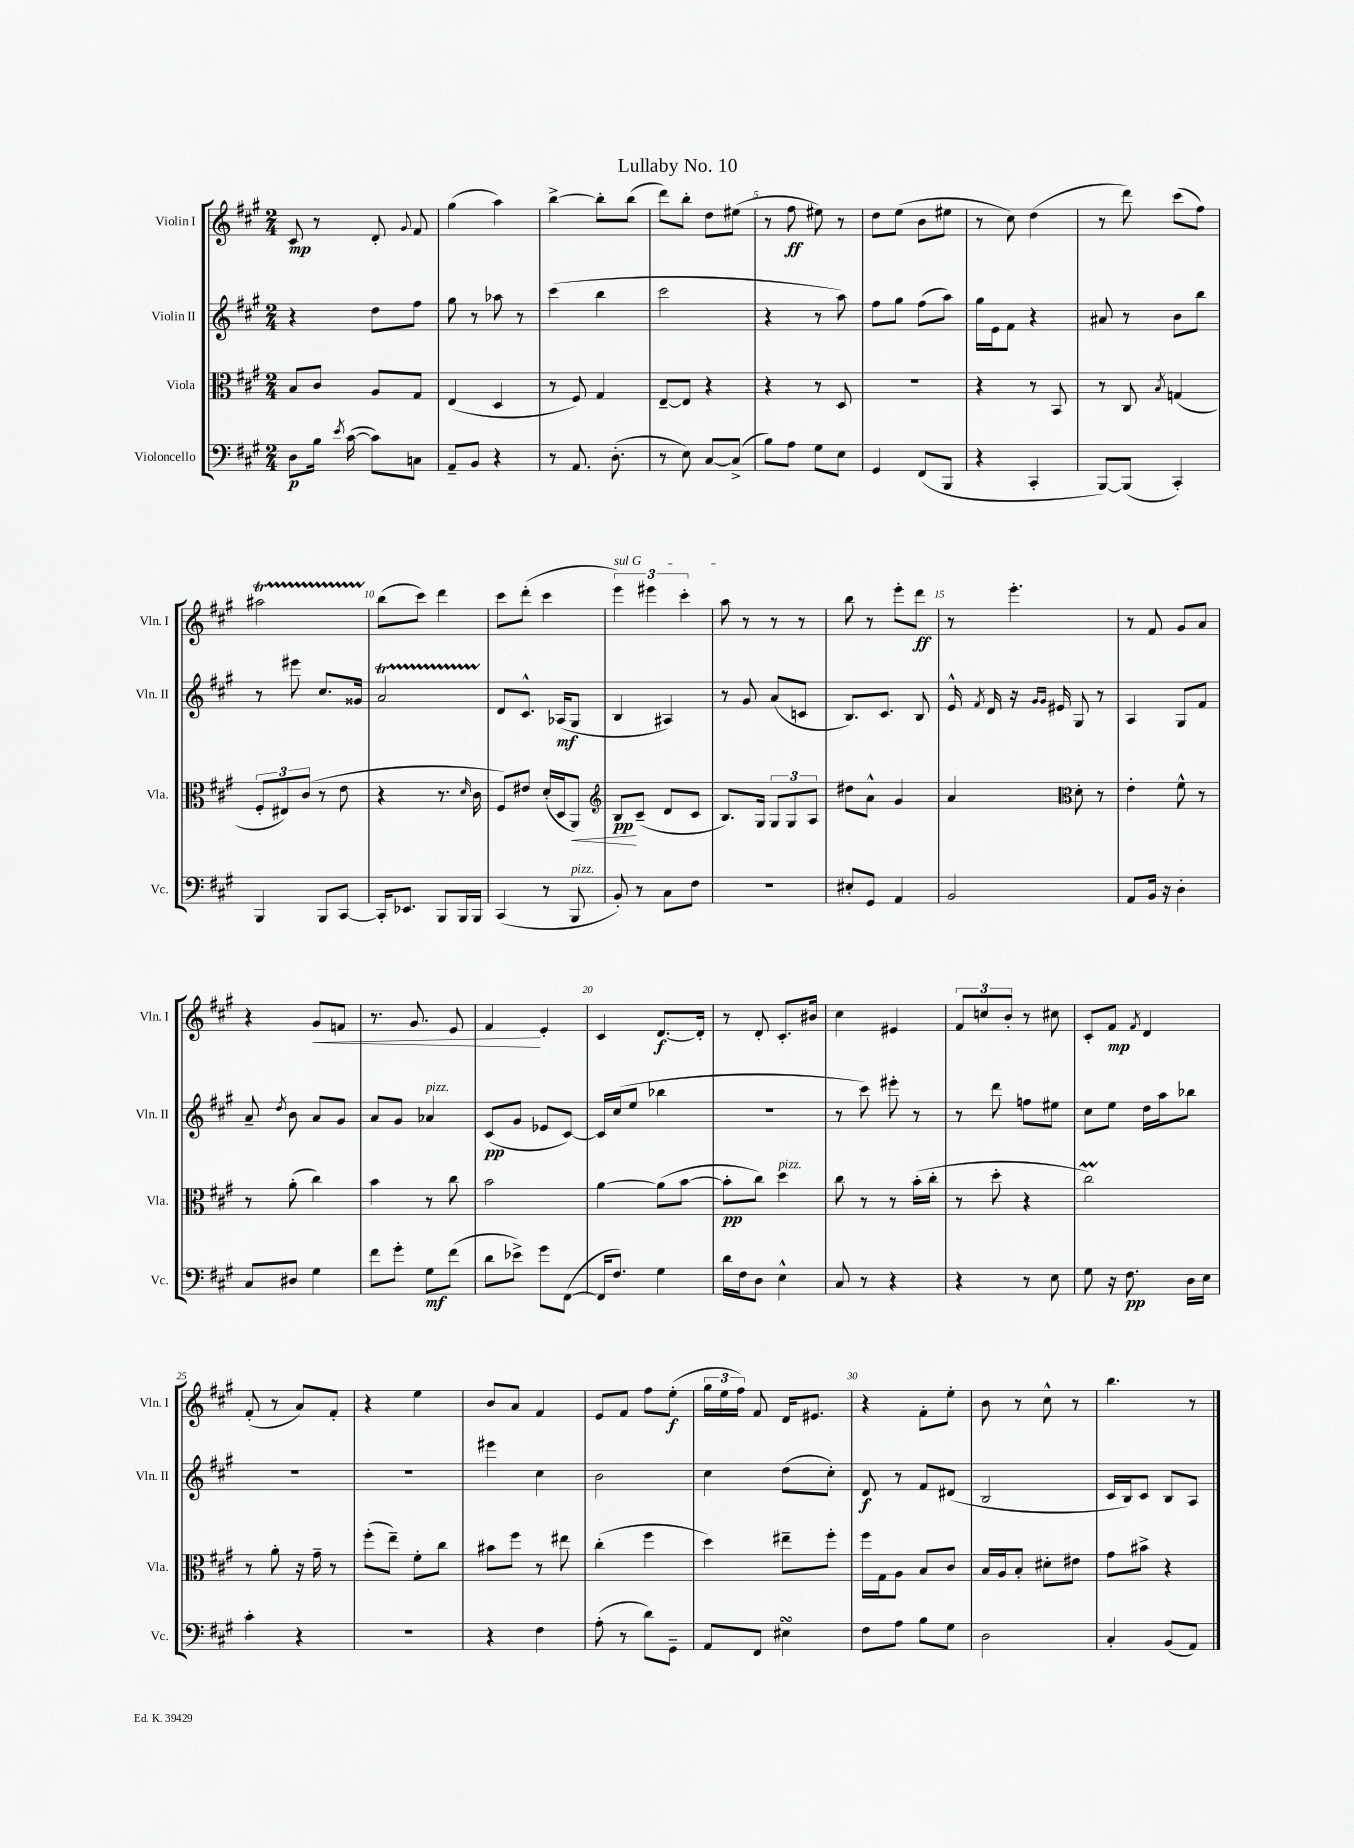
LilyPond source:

\header { title = "Lullaby No. 10" }
<<
\new StaffGroup <<
\new Staff = "s0" \with { instrumentName = "Violin I" shortInstrumentName = "Vln. I" } {
    \clef treble \key a \major \numericTimeSignature \time 2/4
    \autoBeamOff cis'8\mp r8 d'8-. \appoggiatura { gis'8 } fis'8 |
    gis''4( a''4) |
    b''4~-> b''8[-. b''8]( |
    d'''8[) b''8]-. d''8[ eis''8]( |
    r8 fis''8\ff eis''8) r8 |
    d''8[ e''8]( b'8[ eis''8] |
    r8 cis''8) d''4( |
    r8 d'''8) cis'''8[( fis''8]) |
    ais''2\startTrillSpan |
    b''8[\stopTrillSpan( cis'''8]) d'''4 |
    cis'''8[ d'''8]-.( cis'''4 |
    \tuplet 3/2 { \once \override TextSpanner.bound-details.left.text = \markup { \italic "sul G" } e'''4\startTextSpan) eis'''4 cis'''4-. } |
    a''8\stopTextSpan r8 r8 r8 |
    b''8 r8 e'''8[-. d'''8]\ff |
    r8 e'''4.-. |
    r8 fis'8 gis'8[ a'8] |
    r4 gis'8[\< f'8] |
    r8. gis'8. e'8 |
    fis'4\! e'4-. |
    cis'4 d'8.[~\f d'16]-. |
    r8 d'8-. cis'8.[-. bis'16] |
    cis''4 eis'4 |
    \tuplet 3/2 { fis'8[ c''8 b'8]-. } r8 cis''8 |
    cis'8[-. fis'8]\mp \acciaccatura { fis'8 } d'4 |
    fis'8-.( r8 a'8[) fis'8]-. |
    r4 e''4 |
    b'8[ a'8] fis'4 |
    e'8[ fis'8] fis''8[ e''8]-.\f( |
    \tuplet 3/2 { gis''16[ e''16 fis''16]) } fis'8 d'16[ eis'8.] |
    r4 fis'8[-. e''8]-. |
    b'8 r8 cis''8-^ r8 |
    b''4. r8 \bar "|." |
}
\new Staff = "s1" \with { instrumentName = "Violin II" shortInstrumentName = "Vln. II" } {
    \clef treble \key a \major \numericTimeSignature \time 2/4
    \autoBeamOff r4 d''8[ fis''8] |
    gis''8 r8 aes''8 r8 |
    cis'''4( b''4 |
    cis'''2 |
    r4 r8 a''8) |
    fis''8[ gis''8] fis''8[( a''8]) |
    gis''16[ e'16 fis'8] r4 |
    ais'8 r8 b'8[ b''8] |
    r8 eis'''8 cis''8.[ gisis'16] |
    a'2\startTrillSpan |
    d'8[\stopTrillSpan cis'8.]-^ aes16[\mf( gis8] |
    b4 ais4) |
    r8 gis'8 a'8[( c'8] |
    b8.[) cis'8.] b8 |
    e'16-^ \acciaccatura { fis'8 } d'16 r16 \grace { gis'16[ gis'16] } eis'16 gis8 r8 |
    a4 gis8[ fis'8] |
    a'8-- \acciaccatura { d''8 } b'8 a'8[ gis'8] |
    a'8[ gis'8] aes'4^\markup { \italic "pizz." } |
    cis'8[\pp( gis'8] ees'8[ cis'8]~) |
    cis'16[ cis''16( e''8] bes''4 |
    r2 |
    r8 cis'''8) eis'''8-. r8 |
    r8 d'''8 f''8[ eis''8] |
    cis''8[ e''8] d''16[ a''16 bes''8] |
    R2 |
    R2 |
    eis'''4 cis''4 |
    b'2 |
    cis''4 d''8[( cis''8]-.) |
    d'8\f r8 fis'8[ dis'8]( |
    b2 |
    cis'16[ b16) cis'8] b8[ a8] \bar "|." |
}
\new Staff = "s2" \with { instrumentName = "Viola" shortInstrumentName = "Vla." } {
    \clef alto \key a \major \numericTimeSignature \time 2/4
    \autoBeamOff b8[ cis'8] a8[ gis8] |
    e4( d4 |
    r8 fis8) gis4 |
    e8[~-- e8] r4 |
    r4 r8 d8 |
    R2 |
    r4 r8 b,8 |
    r8 cis8 \acciaccatura { b8 } g4( |
    \tuplet 3/2 { fis8[-. eis8) cis'8]( } r8 e'8 |
    r4 r8. \grace { d'16 } cis'16 |
    fis8[) eis'8] d'16[-.( d16 a,8]\<) |
    \clef treble b8[\pp\! cis'8]--( d'8[ cis'8] |
    b8.[) gis16] \tuplet 3/2 { gis8[ gis8 a8] } |
    dis''8[ a'8]-^ gis'4 |
    a'4 \clef alto d'8-. r8 |
    e'4-. fis'8-^ r8 |
    r8 a'8-.( cis''4) |
    b'4 r8 cis''8 |
    b'2 |
    a'4~ a'8[( b'8]~ |
    b'8[-.\pp cis''8]) d''4^\markup { \italic "pizz." } |
    cis''8 r8 r8 b'16[-.( cis''16]-. |
    r8 d''8-. r4 |
    cis''2\prall) |
    r8 a'8-. r16 gis'16-- r8 |
    fis''8[-.( e''8]--) fis'8[-. cis''8] |
    bis'8[ fis''8] r8 eis''8 |
    cis''4-.( fis''4 |
    d''4) eis''8[-- fis''8]-. |
    fis''16[ gis16 a8] b8[ cis'8] |
    b16[ a16 b8]-. dis'8[-. eis'8] |
    gis'8[ bis'8]-> r4 \bar "|." |
}
\new Staff = "s3" \with { instrumentName = "Violoncello" shortInstrumentName = "Vc." } {
    \clef bass \key a \major \numericTimeSignature \time 2/4
    \autoBeamOff d8[\p b16] \acciaccatura { e'8 } cis'16~( cis'8[) c8] |
    a,8[-- b,8] r4 |
    r8 a,8. d8.-.( |
    r8 e8) cis8[~ cis8]->( |
    b8[) a8] gis8[ e8] |
    gis,4 fis,8[( b,,8] |
    r4 cis,4-. |
    b,,8[~) b,,8]( cis,4-.) |
    b,,4 b,,8[ cis,8]~ |
    cis,16[-. ees,8.] b,,8[ b,,16 b,,16] |
    cis,4( r8 b,,8^\markup { \italic "pizz." } |
    b,8-.) r8 cis8[ fis8] |
    R2 |
    eis8[-. gis,8] a,4 |
    b,2 |
    a,8[ b,16] r16 d4-. |
    cis8[ dis8] gis4 |
    fis'8[ gis'8]-. gis8[\mf fis'8]( |
    d'8[ ees'8]->) gis'8[ fis,8]~( |
    fis,16[ fis8.]) gis4 |
    d'16[ fis16 d8] e4-^ |
    cis8 r8 r4 |
    r4 r8 e8 |
    gis8 r16 fis8.\pp d16[ e16] |
    cis'4-. r4 |
    r2 |
    r4 fis4 |
    a8-.( r8 d'8[) gis,8]-- |
    a,8[ fis,8] eis4\turn |
    fis8[ a8] b8[ gis8] |
    d2 |
    cis4-. b,8[( a,8]) \bar "|." |
}
>>
>>
\layout { \context { \Score \override BarNumber.break-visibility = ##(#f #t #t) barNumberVisibility = #(every-nth-bar-number-visible 5) } }
